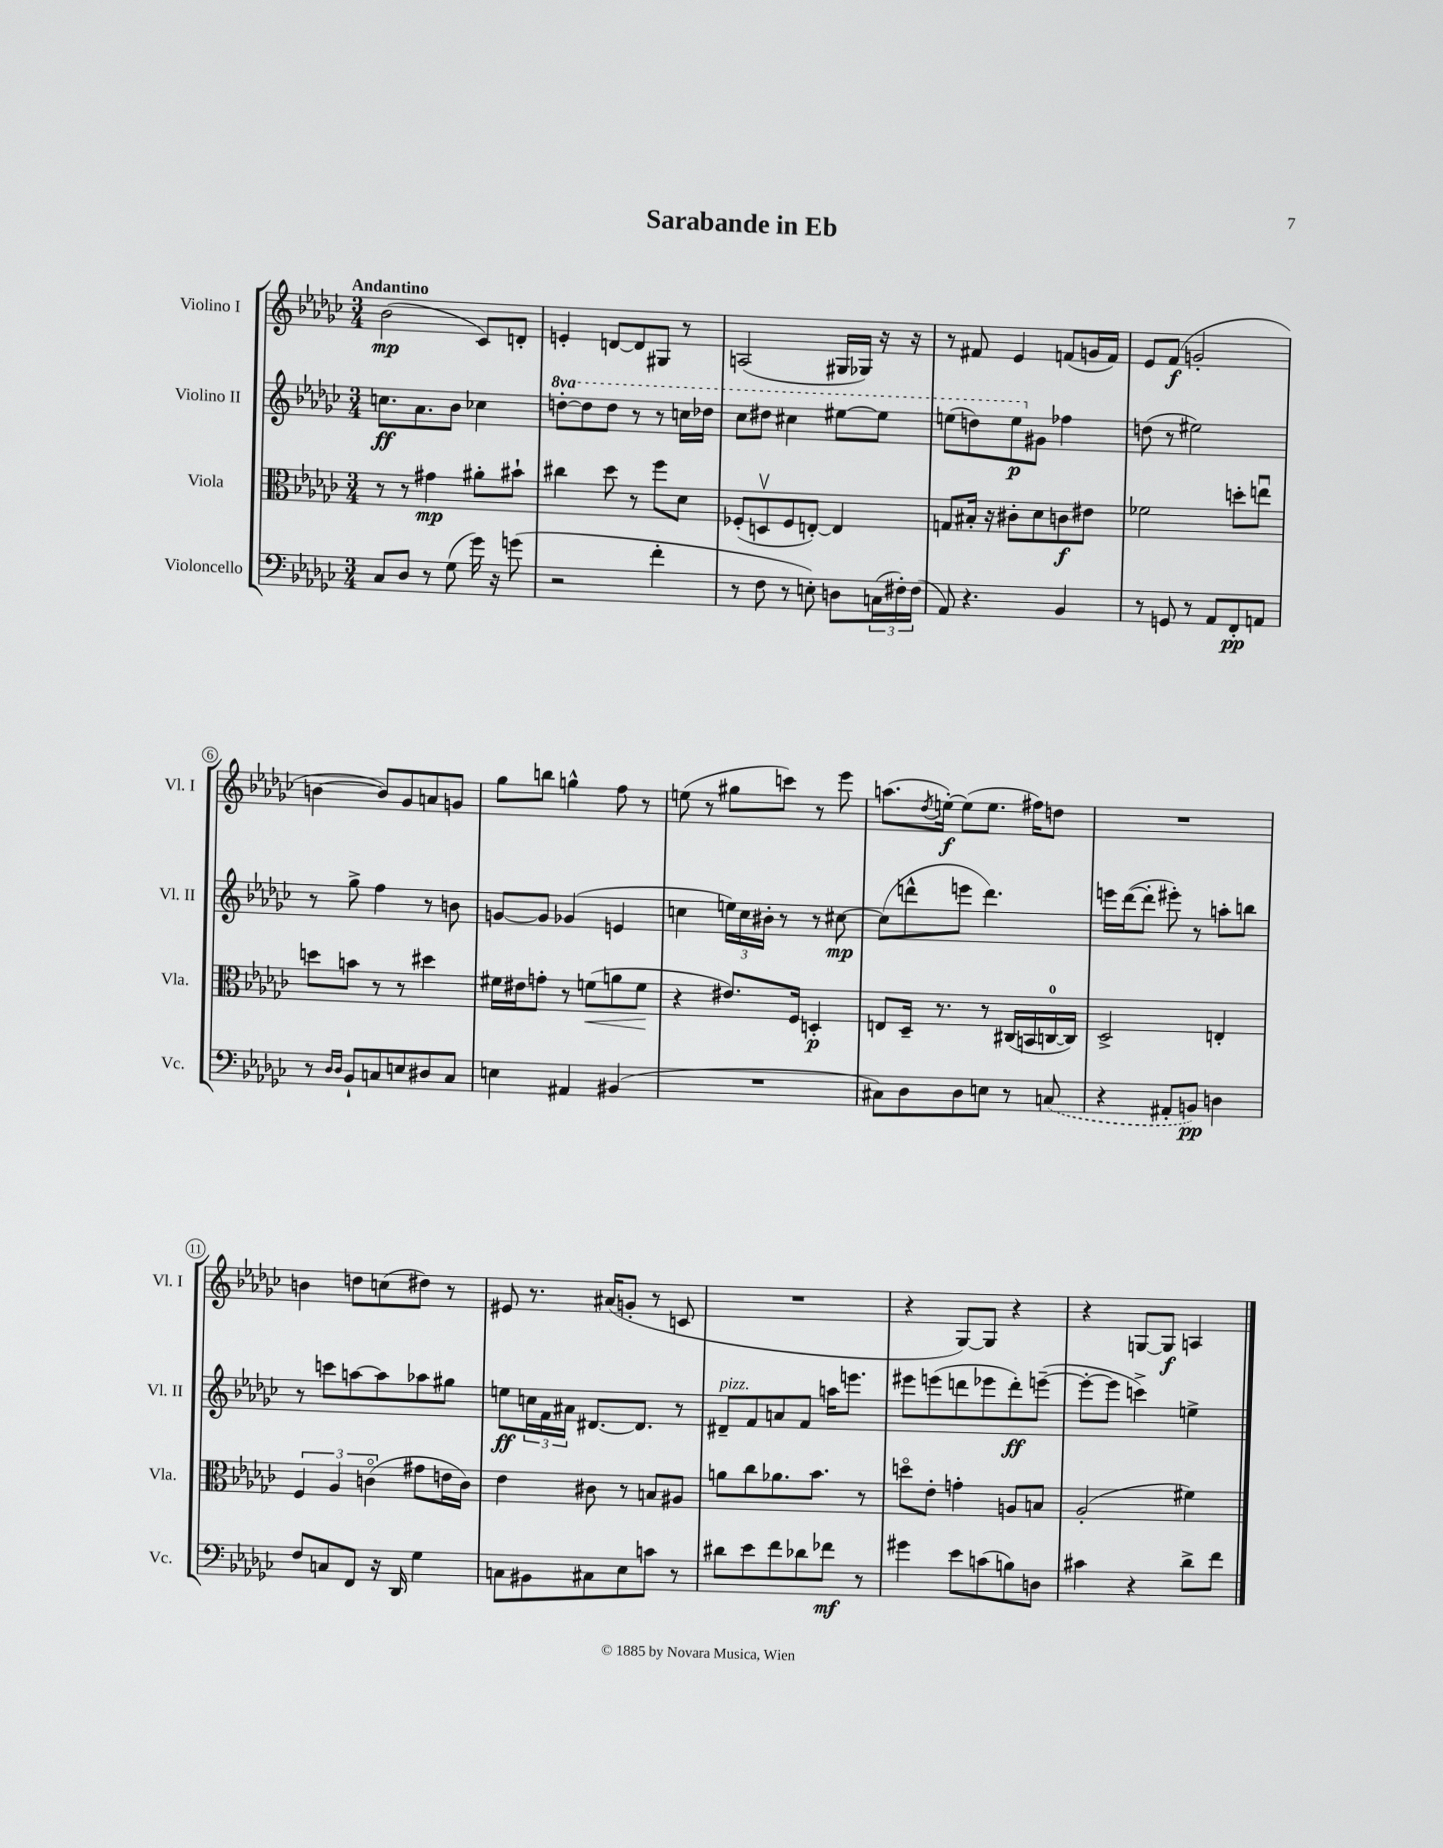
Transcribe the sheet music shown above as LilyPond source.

\header { title = "Sarabande in Eb" }
<<
\new StaffGroup <<
\new Staff = "s0" \with { instrumentName = "Violino I" shortInstrumentName = "Vl. I" } {
    \clef treble \key ges \major \numericTimeSignature \time 3/4 \tempo "Andantino"
    bes'2\mp( ces'8) d'8-. |
    e'4-. d'8~ d'8 gis8 r8 |
    a2( gis16 ges16) r16 r16 |
    r8 fis'8 ees'4 f'8( g'16 f'16) |
    ees'8 f'8\f( g'2-. |
    b'4~ b'8) ges'8 a'8 g'8 |
    ges''8 b''8 g''4-^ f''8 r8 |
    e''8( r8 gis''8 c'''8) r8 ees'''8 |
    a''8.( \acciaccatura { des''8 } e''16~-.\f) e''8( e''8. fis''16) d''8 |
    R2. |
    b'4 d''8 c''8( dis''8) r8 |
    eis'8 r8. ais'16( g'8-. r8 c'8 |
    R2. |
    r4 ges8~) ges8 r4 |
    r4 g8~ g8\f a4 \bar "|." |
}
\new Staff = "s1" \with { instrumentName = "Violino II" shortInstrumentName = "Vl. II" } {
    \clef treble \key ges \major \numericTimeSignature \time 3/4 \set Staff.ottavationMarkups = #ottavation-simple-ordinals
    c''8.\ff aes'8. bes'8 ces''4 |
    \ottava #1 d'''8~-. d'''8 d'''8 r8 r8 c'''16 des'''16 |
    ces'''8 dis'''8 cis'''4 eis'''8~ eis'''8 |
    e'''8( d'''8) e'''8\p \ottava #0 gis'8 fes''4 |
    d''8( r8 eis''2) |
    r8 ges''8-> f''4 r8 b'8 |
    g'8~ g'8 ges'4( e'4 |
    c''4 \tuplet 3/2 { e''16) c''16 bis'16-. } r8 r8 cis''8~\mp |
    cis''8( d'''8-^ e'''8 d'''4.) |
    e'''16 des'''16~( des'''8-. eis'''8-.) r8 a''8-. b''8 |
    r8 c'''8 a''8~ a''8 aes''8 gis''8 |
    e''8\ff \tuplet 3/2 { c''16 f'16 ais'16 } dis'8.~ dis'8. r8 |
    dis'8--^\markup { \italic "pizz." } f'8 a'8 f'8 a''16 e'''8. |
    eis'''8 e'''8( d'''8 ees'''8 d'''8-.\ff) e'''8~--( |
    e'''8~-. e'''8 c'''4->) e''4-> \bar "|." |
}
\new Staff = "s2" \with { instrumentName = "Viola" shortInstrumentName = "Vla." } {
    \clef alto \key ges \major \numericTimeSignature \time 3/4
    r8 r8 gis'4\mp ais'8-. bis'8-! |
    cis''4 des''8 r8 f''8 des'8 |
    fes8-.( d8\upbow fes8 e8~-.) e4 |
    g8 bis16-. r16 cis'8-. des'8 c'8\f eis'8 |
    fes'2 d''8-. e''8\downbow |
    d''8 b'8 r8 r8 dis''4 |
    fis'16 eis'16 g'8-. r8 f'8\<( a'8 f'8\! |
    r4 eis'8.) f16 d4-.\p |
    e8 des16-- r8. r8 cis16( b,16 c16-0~ c16) |
    des2-> e4-. |
    \tuplet 3/2 { f4 aes4 c'4\flageolet( } gis'8 e'16 c'16) |
    ees'4 cis'8 r8 b8 ais8 |
    a'8 ces''8 aes'8. bes'8. r8 |
    d''8\flageolet ees'8-. g'4-. a8 b8 |
    aes2-.( fis'4) \bar "|." |
}
\new Staff = "s3" \with { instrumentName = "Violoncello" shortInstrumentName = "Vc." } {
    \clef bass \key ges \major \numericTimeSignature \time 3/4
    ces8 des8 r8 ges8( ges'16) r16 g'8( |
    r2 f'4-. |
    r8 f8 r8 e8-.) d8 \tuplet 3/2 { c16( fis16-.) fis16( } |
    aes,8) r4. bes,4 |
    r8 g,8 r8 aes,8 f,8-.\pp a,8 |
    r8 \grace { des16 des16 } bes,8-! c8 e8 dis8 c8 |
    e4 ais,4 bis,4( |
    R2. |
    cis8) des8 des8 e8 r8 \once \slurDashed c8( |
    r4 ais,8-. b,8\pp) d4 |
    f8 c8 f,8 r16 des,16 ges4 |
    c8 bis,8 cis8 ees8 c'8 r8 |
    dis'8 ees'8 f'8 des'8 fes'8\mf r8 |
    gis'4 ees'8 c'8( b8) d8 |
    cis'4 r4 des'8-> f'8 \bar "|." |
}
>>
>>
\layout { \context { \Score \override BarNumber.stencil = #(make-stencil-circler 0.1 0.3 ly:text-interface::print) } }
